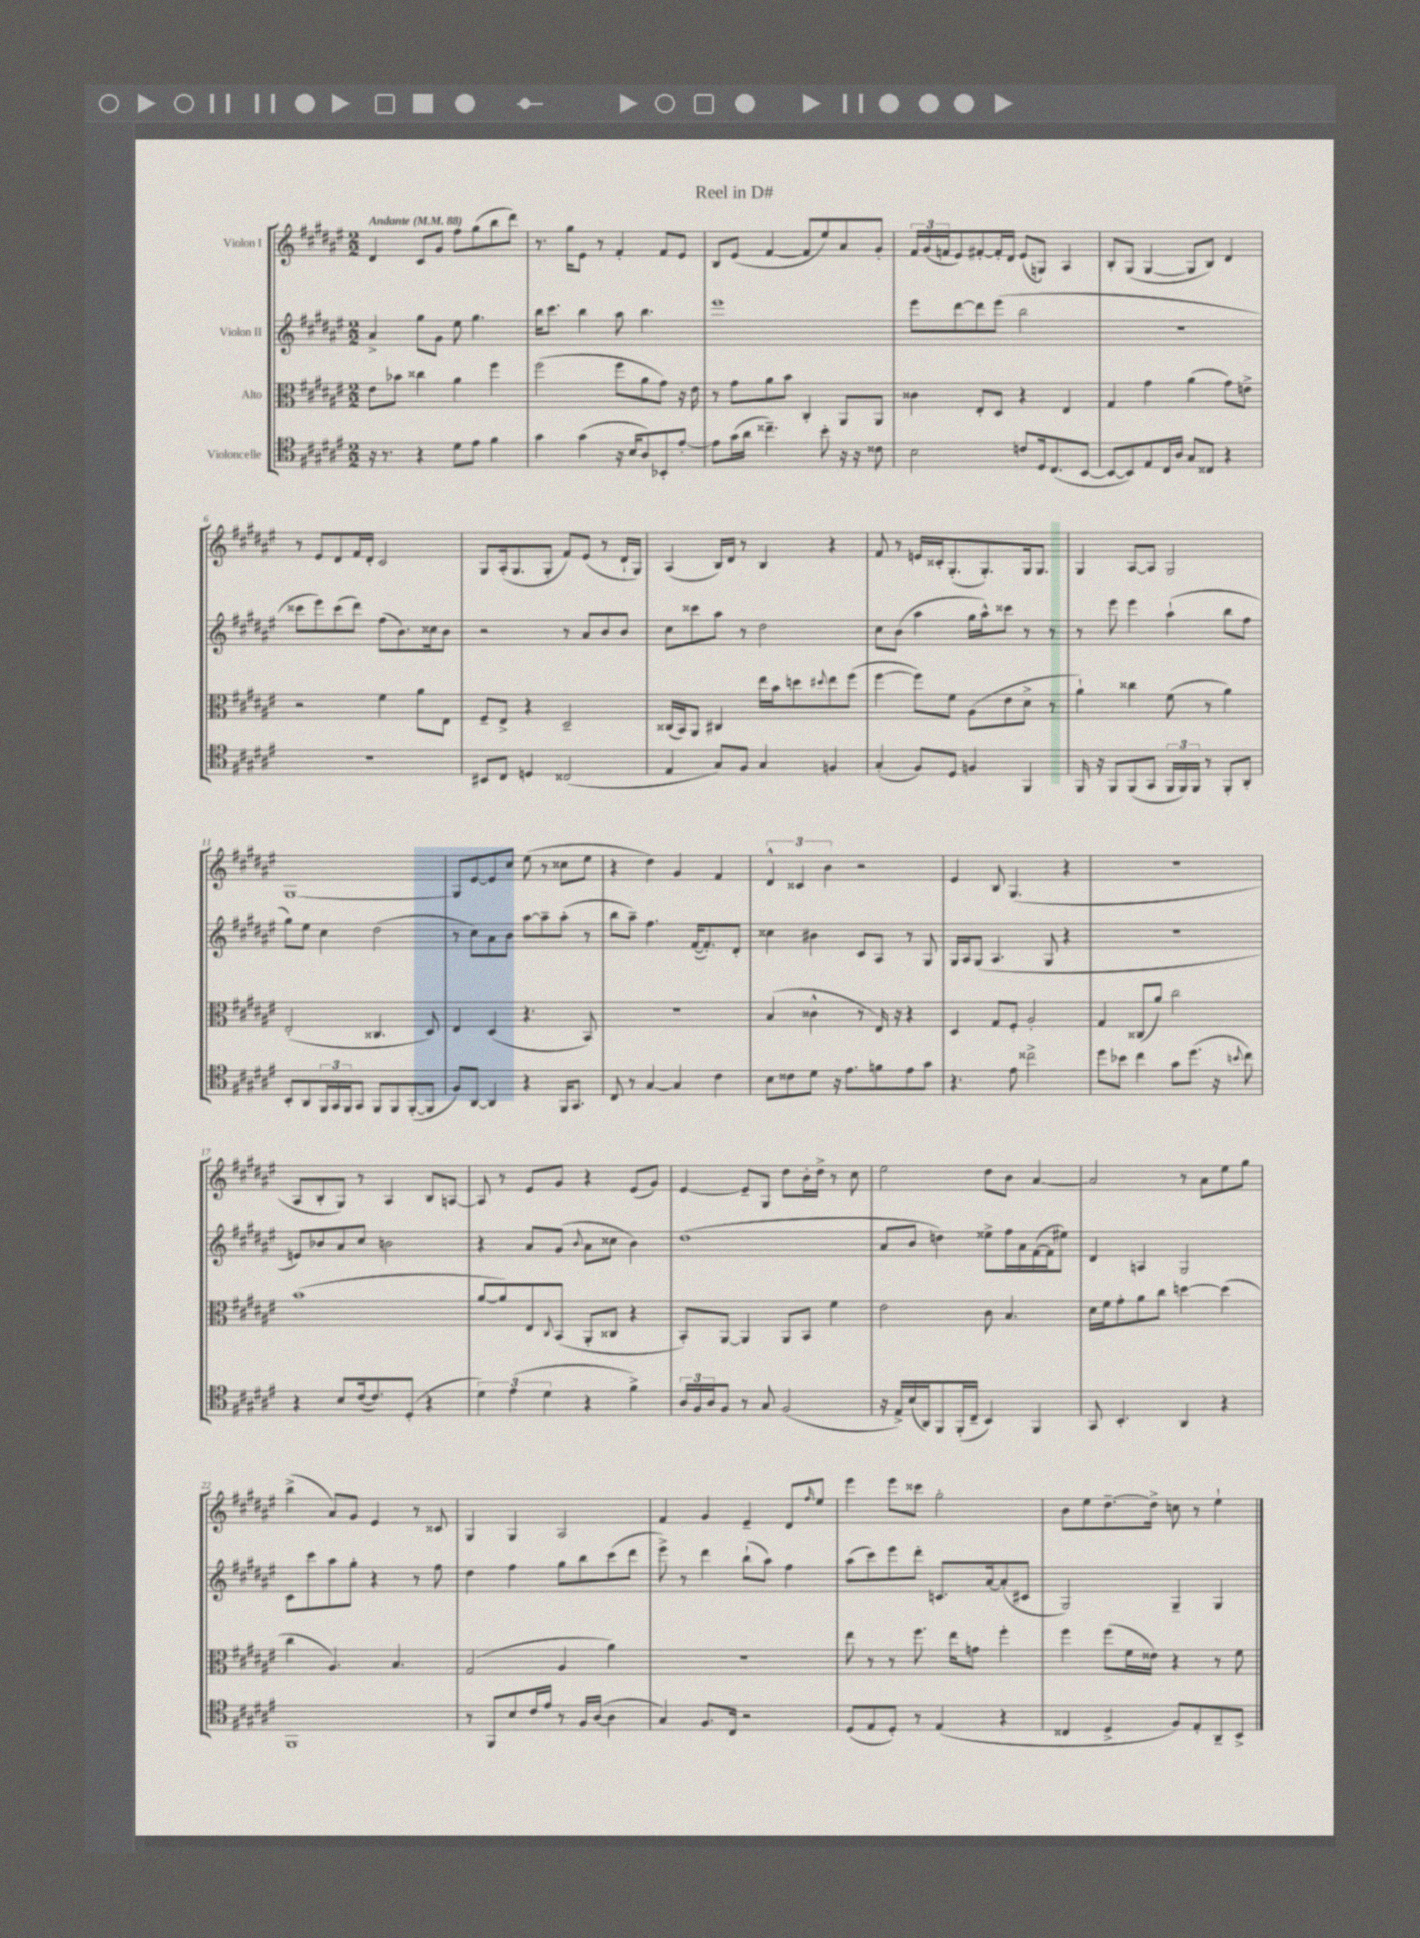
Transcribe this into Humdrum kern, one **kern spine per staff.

**kern	**kern	**kern	**kern
*staff4	*staff3	*staff2	*staff1
*clefC4	*clefC3	*clefG2	*clefG2
*k[f#c#g#d#a#e#]	*k[f#c#g#d#a#e#]	*k[f#c#g#d#a#e#]	*k[f#c#g#d#a#e#]
*M2/2	*M2/2	*M2/2	*M2/2
*MM88	*MM88	*MM88	*MM88
16r	8e#	4a#^	4d#
8.r	.	.	.
.	8b-	.	.
4r	4cc##	8gg#	8c#
.	.	8g#	8g#
8d#	4a#	8ee#	8ff#
8e#	.	4.gg#	(8gg#
4f#	4ff#	.	8bb
.	.	.	8ddd#)
=	=	=	=
4g#	(2ff#	16bb	8.r
.	.	8.ccc#	.
.	.	.	16gg#
(4g#	.	4bb	8e#
.	.	.	8r
16r	8ff#	8aa#	4f#'
16B	.	.	.
8A#)	8a#	4.bb	.
8BB-'	8g#)	.	8f#
[8e#'	16r	.	8e#
.	16e#	.	.
=	=	=	=
8e#]	8r	1eee#	8B
(16g#	8g#	.	(8e#
16a#	.	.	.
4.cc##~)	8a#	.	[4f#
.	8b	.	.
.	4C#'	.	8f#]
8b'	.	.	8ee#)
16r	8AA#	.	8a#
16r	.	.	.
8c##	8AA#	.	8g#'
=	=	=	=
2B	4c##	8eee#	24f#
.	.	.	(24g#
.	.	.	24f
.	.	[8ddd#	8e#)
.	8E#'	8ddd#]	[8f#'
.	8D#	(8eee#	16f#']
.	.	.	16d#
8c	4r	2bb	(8e#
16D#	.	.	8G)
(8.C#	.	.	.
.	4E#	.	4A#
[8BB	.	.	.
=	=	=	=
8BB_	4G#	1r	8B'
8BB])	.	.	(8G#
8E#	4g#	.	[4G#
16C#	.	.	.
16A#	.	.	.
8G#	(4a#	.	8G#]
8C##	.	.	8B)
4r	8g#)	.	4d#
.	8e^	.	.
=	=	=	=
1r	2r	8ccc##	8r
.	.	8eee#)	8e#
.	.	(8ccc##	8d#
.	.	8ddd#)	16f#
.	.	.	16d#'
.	4f#	(8ff#	2c#
.	.	8.b)	.
.	8a#	.	.
.	.	16cc##	.
.	8E#	8b	.
=	=	=	=
8BB#	8F#~	2r	8G#
8C#	8E#^	.	(16A#'
.	.	.	8.G#
4D	4r	.	.
.	.	.	8G#'
(2C##	2D#~	8r	8f#)
.	.	8a#	(8e#
.	.	8b	8r
.	.	8b	16d#`
.	.	.	16G#)
=	=	=	=
4E#	(16C##	8cc#	(4A#
.	16BB)	.	.
.	8AA#	8ccc##	.
8G#)	4C#	8aa#	16B)
.	.	.	16d#
8F#	.	8r	8r
4G#	16ee#	2dd#	4B
.	16b	.	.
.	8dd	.	.
.	8qqdd#	.	.
4F	8ee#	.	4r
.	(8ff#	.	.
=	=	=	=
(4G#'	[4ff#	8cc#	8f#
.	.	(8b	8r
8F#)	8ff#])	4aa#	16e
.	.	.	16c##'
8D#	8f#	.	(8.G#'
4F	(8A#	16gg#	.
.	.	16aa#^^)	8.G#')
.	8e#	8ccc##	.
4FF#	8d#^	8r	16G#
.	.	.	8.G#
.	8r	8r	.
=	=	=	=
16FF#	4a#`)	8r	4G#
16r	.	.	.
8FF#	.	8eee#	.
(8FF#	4cc##	4eee#	[8A#
8GG#	.	.	8A#]
24FF#	(8f#	(4aa#`	2G#
24FF#)	.	.	.
24FF#	.	.	.
8r	8r	.	.
8FF#'	4a#)	8bb	.
8AA#'	.	8ff#	.
=	=	=	=
8BB'	(2E#'	8gg#)	[1G#
8AA#	.	8ee#	.
24FF#	.	4cc#	.
24GG#	.	.	.
24FF#	.	.	.
8GG#	.	.	.
8FF#	4.C##	(2dd#	.
8FF#	.	.	.
([8FF#'	.	.	.
8FF#]	8D#)	.	.
=	=	=	=
8F#)	4E#	8r	8G#]
[8AA#	.	8cc#)	[8e#
4AA#]	(4D#	8a#	8e#]
.	.	8b	8cc#
4r	4.r	[8aa#	(8ee#
.	.	8aa#~]	8r
16FF#	.	(8aa#'	8cc##
8.GG#	.	.	.
.	8BB)	8r	8ee#
=	=	=	=
8C#	1r	8bb	4r
8r	.	8aa#~)	.
[4G#	.	4.ff#	4dd#)
4G#]	.	.	4g#
.	.	([16f#	.
.	.	8.f#'])	.
4c#	.	.	4f#
.	.	8d#'	.
=	=	=	=
8B	(4B	4cc##	6d#^^
8c##	.	.	.
.	.	.	6c##
8d#	4c##^^	4b#	.
.	.	.	6b
16r	.	.	.
8.e#	.	.	.
.	8r	8c#	2r
8f	16E#)	8A#	.
.	16r	.	.
8e#	4r	8r	.
8g#	.	8G#	.
=	=	=	=
4.r	4D#	16G#	4e#
.	.	16A#	.
.	.	(8G#	.
.	8G#	4.A#	8B
8e#	8F#'	.	(4.G#
2cc##^	2A#'	.	.
.	.	8G#	.
.	.	4r	4r
=	=	=	=
8dd#	4G#	1r	1r
8b-	.	.	.
4cc#	(8C##	.	.
.	8a#)	.	.
8g#	2cc#	.	.
(8.dd#	.	.	.
16r	.	.	.
8qqb	.	.	.
8cc#)	.	.	.
=	=	=	=
4r	(1b	8e)	8A#
.	.	8b-	8B'
8B	.	8a#	8G#)
([16c#	.	8cc#	8r
8.c#])	.	.	.
.	.	2b	4A#
(8D#'	.	.	.
4r	.	.	8B
.	.	.	[8A
=	=	=	=
6d#)	[8a#	4r	8A]
.	8a#])	.	8r
(6e#	.	.	.
.	8E#	8a#	8e#
6d#	.	.	.
.	8qqC#	.	.
.	(8BB	(8g#	8g#
.	.	8qqb	.
4r	8AA#'	8a#	4r
.	8C##	8cc##	.
4f#^)	4r	4b)	(8e#
.	.	.	8g#)
=	=	=	=
24A#	8BB')	(1dd#	[4e#
24F#	.	.	.
24A#	.	.	.
8F#	[8AA#	.	.
8r	4AA#]	.	8e#~]
8G#	.	.	8G#
(2F#	8AA#	.	8dd#
.	8BB	.	16b'
.	.	.	16dd#^
.	4f#	.	8r
.	.	.	8cc#
=	=	=	=
16r	2e#	8a#	2ee#
16E#^)	.	.	.
(16B	.	8b	.
16AA#)	.	.	.
8FF#	.	4dd)	.
(16FF#'	.	.	.
16C#~	.	.	.
4BB)	8c#	8ee##^	8dd#
.	4.B	16ff#	8b
.	.	16a#	.
4FF#	.	([16f#	[4a#
.	.	16f#]	.
.	.	8ee#)	.
=	=	=	=
8GG#	16d#	4d#	2a#]
.	16f#	.	.
4.BB'	8g#'	.	.
.	8a#	4A	.
.	8cc#	.	.
4AA#	[4dd	2G#	8r
.	.	.	8a#
4r	(4dd]	.	8ee#
.	.	.	8gg#
=	=	=	=
1FF#	4cc#	8c#	(4bb^
.	.	8ccc#	.
.	4.A#)	8aa#	8a#)
.	.	8gg#'	8g#
.	.	4r	4e#
.	4.B	.	.
.	.	8r	8r
.	.	8ff#	8c##
=	=	=	=
8r	(2G#	4dd#	4G#
8FF#	.	.	.
8B	.	4ff#	4G#
16c#	.	.	.
16e#	.	.	.
8r	4A#	8gg#	2A#
16F#	.	8bb	.
([16A#	.	.	.
4A#]	4a#)	(8ccc#	.
.	.	8ddd#	.
=	=	=	=
4G#)	1r	8eee#^)	4f#
.	.	8r	.
8.F#	.	4ddd#	4g#
16C#	.	.	.
2r	.	(8bb`	4e#~
.	.	8aa#)	.
.	.	4ff#	8d#
.	.	.	16qqff#
.	.	.	8ee#
=	=	=	=
(8D#	8ee#	(8aa#	4eee#
8E#	8r	8ccc#)	.
8D#')	8r	8eee#	8eee#
8r	8.ff#	8ddd#'	8ccc##
(4E#	.	8.c	2gg#'
.	16ee#	.	.
.	8g	.	.
.	.	[16a#	.
4r	4ff#'	(8a#']	.
.	.	8c#	.
=	=	=	=
4C##	4ff#	2G#)	8b
.	.	.	8ee#
4D#^	(8ff#	.	[8.dd#~
.	16f#	.	.
.	16e##)	.	16dd#^]
8F#)	4r	4G#~	8cc
8E#'	.	.	8r
8AA#~	8r	4G#	4ee#`
8BB^	8f#	.	.
==	==	==	==
*-	*-	*-	*-
